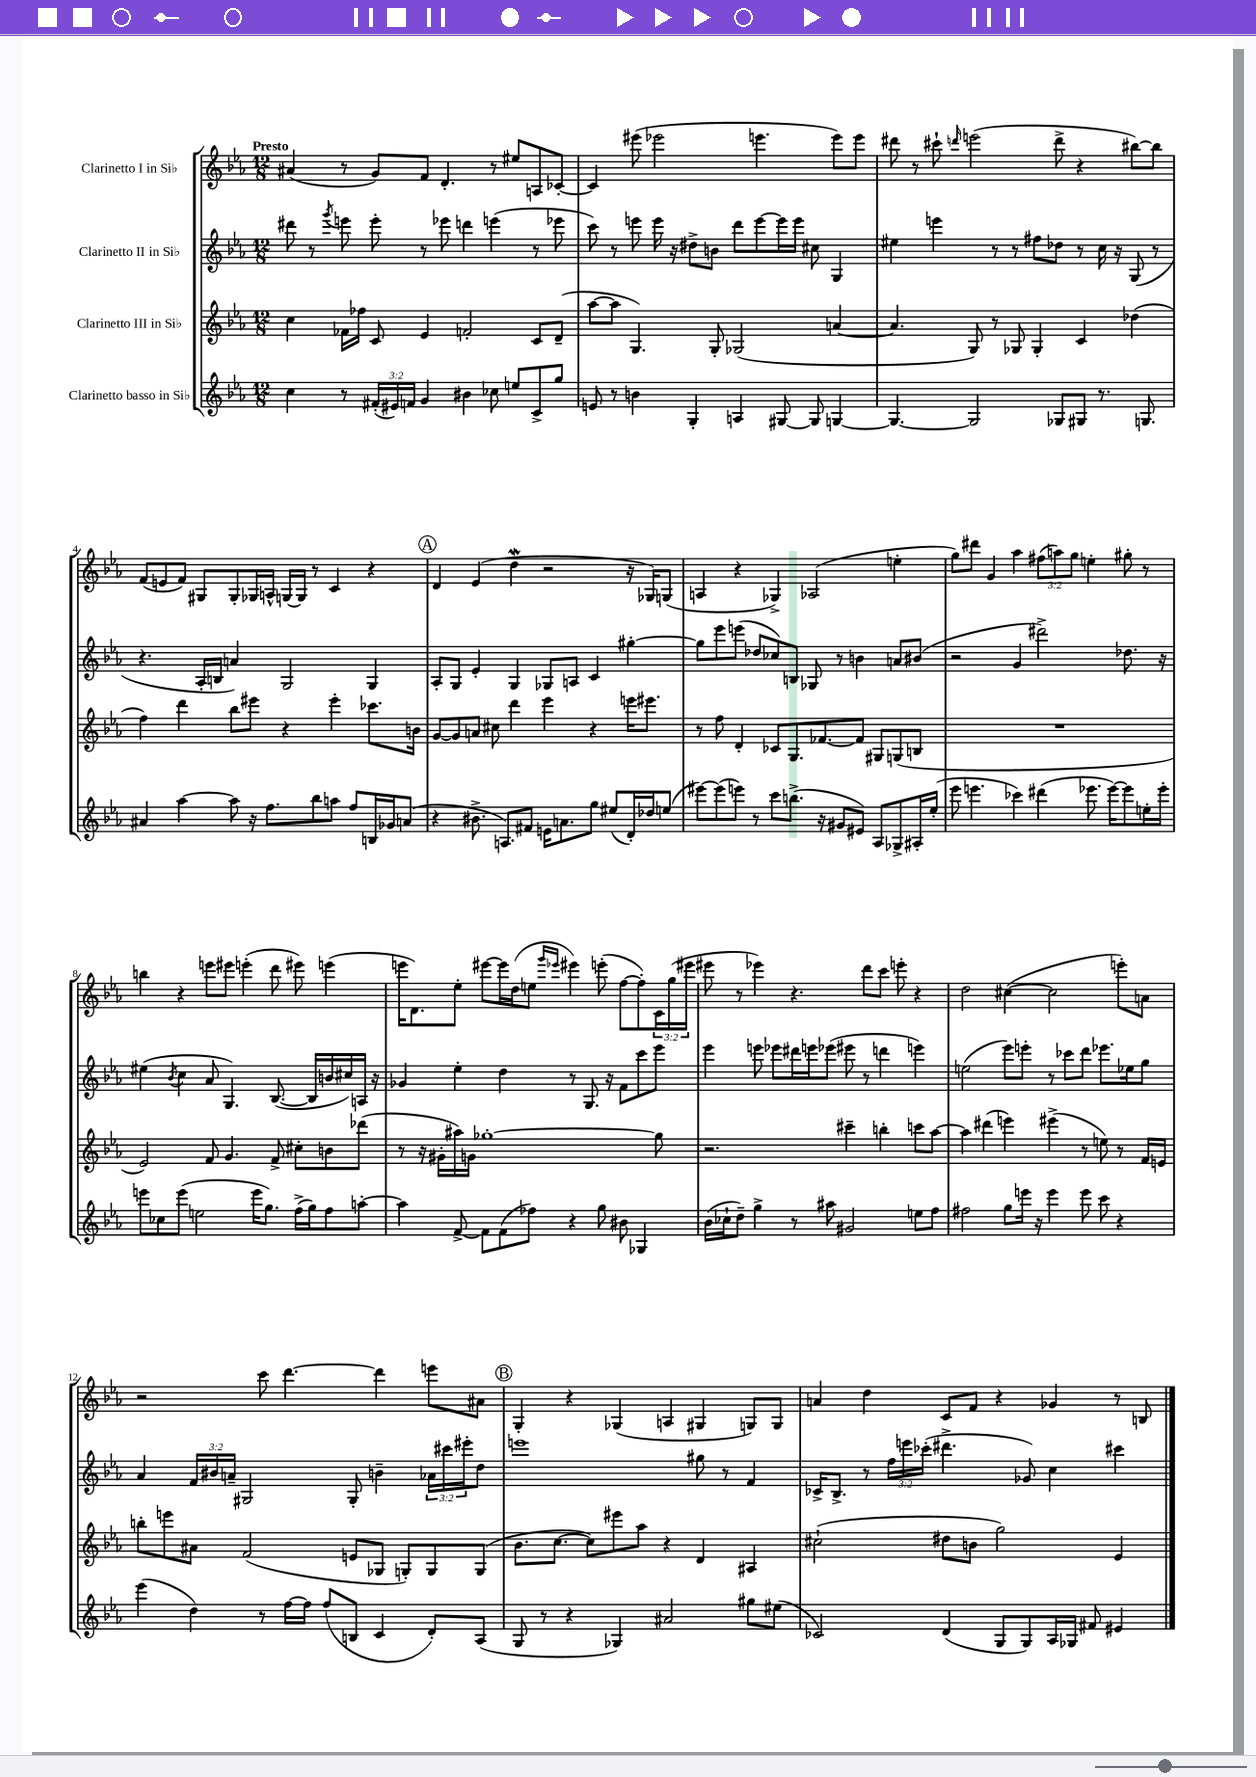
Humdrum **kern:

**kern	**kern	**kern	**kern
*part4	*part3	*part2	*part1
*staff4	*staff3	*staff2	*staff1
*I"Clarinetto basso in Si♭	*I"Clarinetto III in Si♭	*I"Clarinetto II in Si♭	*I"Clarinetto I in Si♭
*clefG2	*clefG2	*clefG2	*clefG2
*k[b-e-a-]	*k[b-e-a-]	*k[b-e-a-]	*k[b-e-a-]
*M12/8	*M12/8	*M12/8	*M12/8
=1	=1	=1	=1
!	!	!	!LO:TX:a:B:t=Presto
4cc\	4cc\	8ddd#X\	(4a#X/
.	.	8r	.
.	.	8qggg/	.
8r	16f-X\LL	8eeen\	8r
.	16ff-X\JJ	.	.
(24f#X'/LL	8c/	8eee'\	8g/L)
24e#X/)	.	.	.
24fn/JJ	.	.	.
4g/	4e-/	8r	8f/J
.	.	8eee-X\	4.d'/
4b#X\	2fn'/	4dddn\	.
8cc-X\	.	(4eeen\	8r
8een/L	.	.	8ee#X/L
8c^/	8c/L	8r	8An/
8gg/J	(8d~/J	8eee-X\	[8c-X'/J
=2	=2	=2	=2
8en/	[8aa-\L	8ccc\)	4c-/]
8r	8aa-\J]	8r	.
4bn\	4.G/)	8eeen\	(8eee#X\
.	.	16eee\	2eee-X\
.	.	16r	.
4G'/	.	8dd#X^\L	.
.	8G'/	8bn\J	.
4An/	(2G-X/	8ddd\L	.
.	.	[8eee\	4.eeen\
[8G#X/	.	16eee\L]	.
.	.	16eee\JJ	.
8G#/]	.	8cc#X\	.
[4Gn/	[4an/	4G/	8eee\L)
.	.	.	8eee\J
=3	=3	=3	=3
4.G/_	4.a/]	4ee#X\	8ddd#X\
.	.	.	8r
.	.	4eeen\	8ccc#X`\
.	.	.	16qqdddn/
2G/]	8G/)	.	(2eeen\
.	8r	8r	.
.	8G-X/	8r	.
.	4G-'/	8ff#X\L	.
8G-X/L	.	8dd-X\J	8ddd^\
8G#X/J	4c/	8r	4r
8.r	.	16cc\	.
.	.	16r	.
.	(4dd-X\	(8G/	[8bb#X\L)
8.Gn/	.	.	.
.	.	8r	8bb#\J]
!!LO:LB:g=z
=4	=4	=4	=4
4a#X/	4ff\)	4.r	(8f/L
.	.	.	8en/
[4aa-\	4ddd\	.	8f/J)
.	.	16A-'/LL	8G#X/L
.	.	16Bn/JJ	.
8aa-\]	8bb-\L	4an/)	8G#'/
16r	8eee#X\J	.	16G-X/L
8.ff\L	.	.	16An^^/JJ
.	4r	2G/	[16Gn/LL
.	.	.	16G/JJ]
8bb-\	.	.	8r
8aan\J	4eee#'\	.	4c/
8ff/L	.	.	.
16Bn/L	8.ccc-X\L	4G/	4r
16g-X/J	.	.	.
(8an/J	.	.	.
.	16bn\Jk	.	.
!!LO:REH:place=s1:t=A
=5	=5	=5	=5
4r	[8g/L	8A-'/L	4d/
.	8g/]	8G/J	.
8.b#X^\	8an/J	4e-'/	(4e-/
.	8cc#X\	.	.
8.An/L)	.	.	.
.	4ddd\	4G/	4ddW\
8f#X/J	.	.	.
16en\KL	4eee-\	8G-X/L	2r
8.an\	.	.	.
.	.	8An/J	.
8gg\J	4r	4c/	.
(8ee#X/L	.	.	.
16d'/L)	16eeen\KL	[4gg#X'\	16r
16dd-X/J	8.eee#X\J	.	16G-X/KL)
(8een/J	.	.	(8Gn/J
=6	=6	=6	=6
[8eee#X\L)	8r	8gg#\L]	4An/
(8eee#\]	8ff\	8eee-\	.
8eeen\J)	4d'/	(8eeen\J	4r
8r	.	8dd-X/L	.
8ccc\L	8c-X/L	8cc-X/)	4G-X^/)
(8.bbn^\J	8.G/	8Bn/J	.
.	.	8G-X/	(2A-X/
16r	[8.f-X/	.	.
8g#X/L	.	8r	.
8e#X/J)	8f-/J]	4bn\	.
8A-/L	8G#X/L	.	.
8G-X^/	(8Gn/	8an/L	4een'\
16A#X'/L	8Bn/J	(8b#X/J	.
(16ee-'/JJ	.	.	.
=7	=7	=7	=7
8eee-\	1.r	2r	8gg\L)
4.eeen\	.	.	8ddd#X\J
.	.	.	4g/
4ccc-X\)	.	4g/	4aa-\
(4ddd#X\	.	2ddd#X^\)	(12ff#X\L
.	.	.	12aan\)
.	.	.	12gg\J
8.eee-X\	.	.	4een'\
[16eee-\KL)	.	.	.
8eee-\]	.	8.dd-X\	8gg#X'\
16een'\L	.	.	8r
16eee-'\JJ	.	16r	.
!!LO:LB:g=z
=8	=8	=8	=8
8eeen\L	2e-/)	(4ee#X\	4bbn\
8cc-X\	.	.	.
.	.	8qb-/	.
(8eee\J	.	4cc\	4r
2een\	.	.	.
.	8f/	8a-/	8eeen\L
.	4.g/	4.G/)	8eee#X\J
.	.	.	(4eeen'\
16eee\KL	.	.	.
8.gg\J)	.	.	.
.	8f^/	([8.B-/	8ddd\
(16ff^\LL	8cc#X'\L	.	8eee#X\)
16gg\J)	.	16B-/LL]	.
8ff\	8bn\	16bn/	(4eeen\
.	.	16cc#X/)	.
[8aan'\J	(8ddd-X\J	16An/JJ	.
.	.	16r	.
=9	=9	=9	=9
4aa\]	8r	4g-X/	16eeen\KL
.	.	.	8.d\)
.	16r	.	.
.	16g#X'\LL	.	.
[8f^/	16aa#X\)	4ee-'\	8ee-'\J
.	16gn\JJ	.	.
8f\L]	[1gg-X'	.	[8eee#X\L
(8f\	.	4dd\	16eee#\L]
.	.	.	(16dd\J
8ff-X\J)	.	.	8een\J
.	.	.	16qqggg/LL
.	.	.	16qqeee-X/JJ
4r	.	8r	4eee#X\)
.	.	8.G/	.
8gg\	.	.	(8eeen'\
.	.	16r	.
8b#X\	.	8f\L	[8ff\L
4G-X/	.	8ccc\	8ff'\])
.	8gg-\]	8eee-\J	24c\L
.	.	.	(24gg\
.	.	.	24eee#X\JJ
=10	=10	=10	=10
(16b-\LL	2.r	4eee-\	8eee#X\
16cc-X`\J	.	.	.
8dd~\J)	.	.	8r
4gg^\	.	8eeen\	4eee-X\)
.	.	8eee-X\L	.
8r	.	16ddd#X\L	4.r
.	.	16eeen\J	.
8aa#X\	.	(8eee-X\J	.
2g#X/	4ccc#X~\	8eee#X\	.
.	.	8r	8ddd\L
.	4bbn'\	4dddn\	8ccc\J
.	.	.	8eeen'\
8een\L	8cccn\L	4eeen\)	4r
8ff\J	[8aa-\J	.	.
=11	=11	=11	=11
2ff#X\	4aa-\]	(2een\	2dd\
.	(4ddd#X\	.	.
8gg\L	4eeen\)	8eee-\L)	([4cc#X\
16eeen\Jk	.	8eeen'\J	.
16r	.	.	.
4eee\	(4eee#X^\	8r	2cc#\]
.	.	8ccc-X\L	.
8eee\	8r	8ddd\J	.
8ccc\	8een\)	8.eee-X\L	.
4r	8r	.	8eeen'\L)
.	.	16ee-X\k	.
.	16f/LL	8gg\J	8an\J
.	16en/JJ	.	.
!!LO:LB:g=z
=12	=12	=12	=12
(4eee-\	8bbn'\L	4a-/	2r
.	8eeen\	.	.
4dd\)	8a#X\J	24f/LL	.
.	.	24b#X/	.
.	.	24an~/JJ	.
.	(2f/	2G#X/	.
8r	.	.	8ccc\
[16ff\LL	.	.	[4.ddd\
16ff\JJ]	.	.	.
(8ff/L	.	.	.
8Bn/J	8en/L	8G#'/	.
4c/	8G-X/J	4bn~\	4ddd\]
.	8Gn'/L)	.	.
8d'/L)	8G/	24a-X\LL	8eeen\L
.	.	24ccc#X\	.
.	.	24eee#X'\J	.
(8A-/J	(8G/J	8dd\J	8a#X\J
!!LO:REH:place=s1:t=B
=13	=13	=13	=13
8G/	8.b-\L	1eeen	4G'/
8r	.	.	.
.	[8.cc\J	.	.
4r	.	.	4r
.	8cc\L])	.	.
4G-X/)	8eee#X\	.	(4G-X/
.	8aa-\J	.	.
2a#X/	4r	.	4An/
.	4d/	8gg#X\	4G#X/
.	.	8r	.
8gg#X\L	4A#X/	4f/	8Gn/L)
(8ee#X\J	.	.	8G/J
=14	=14	=14	=14
2c-X/)	(2cc#X`\	16c-X^/KL	4an/
.	.	8.B-^/J	.
.	.	8r	4dd\
.	.	24ff\LL	.
.	.	24eeen\	.
.	.	(24ccc-X'\JJ	.
(4d/	8dd#X\L	4.ddd#X^\	8c/L
.	8bn\J	.	8f/J
8G/L	2gg\)	.	4r
8G/)	.	8g-X/)	.
16A-/L	.	4cc\	4g-X/
16G-X/JJ	.	.	.
8f#X/	.	.	.
4e#X/	4e-/	4ccc#X\	8r
.	.	.	8Bn/
==	==	==	==
*-	*-	*-	*-
